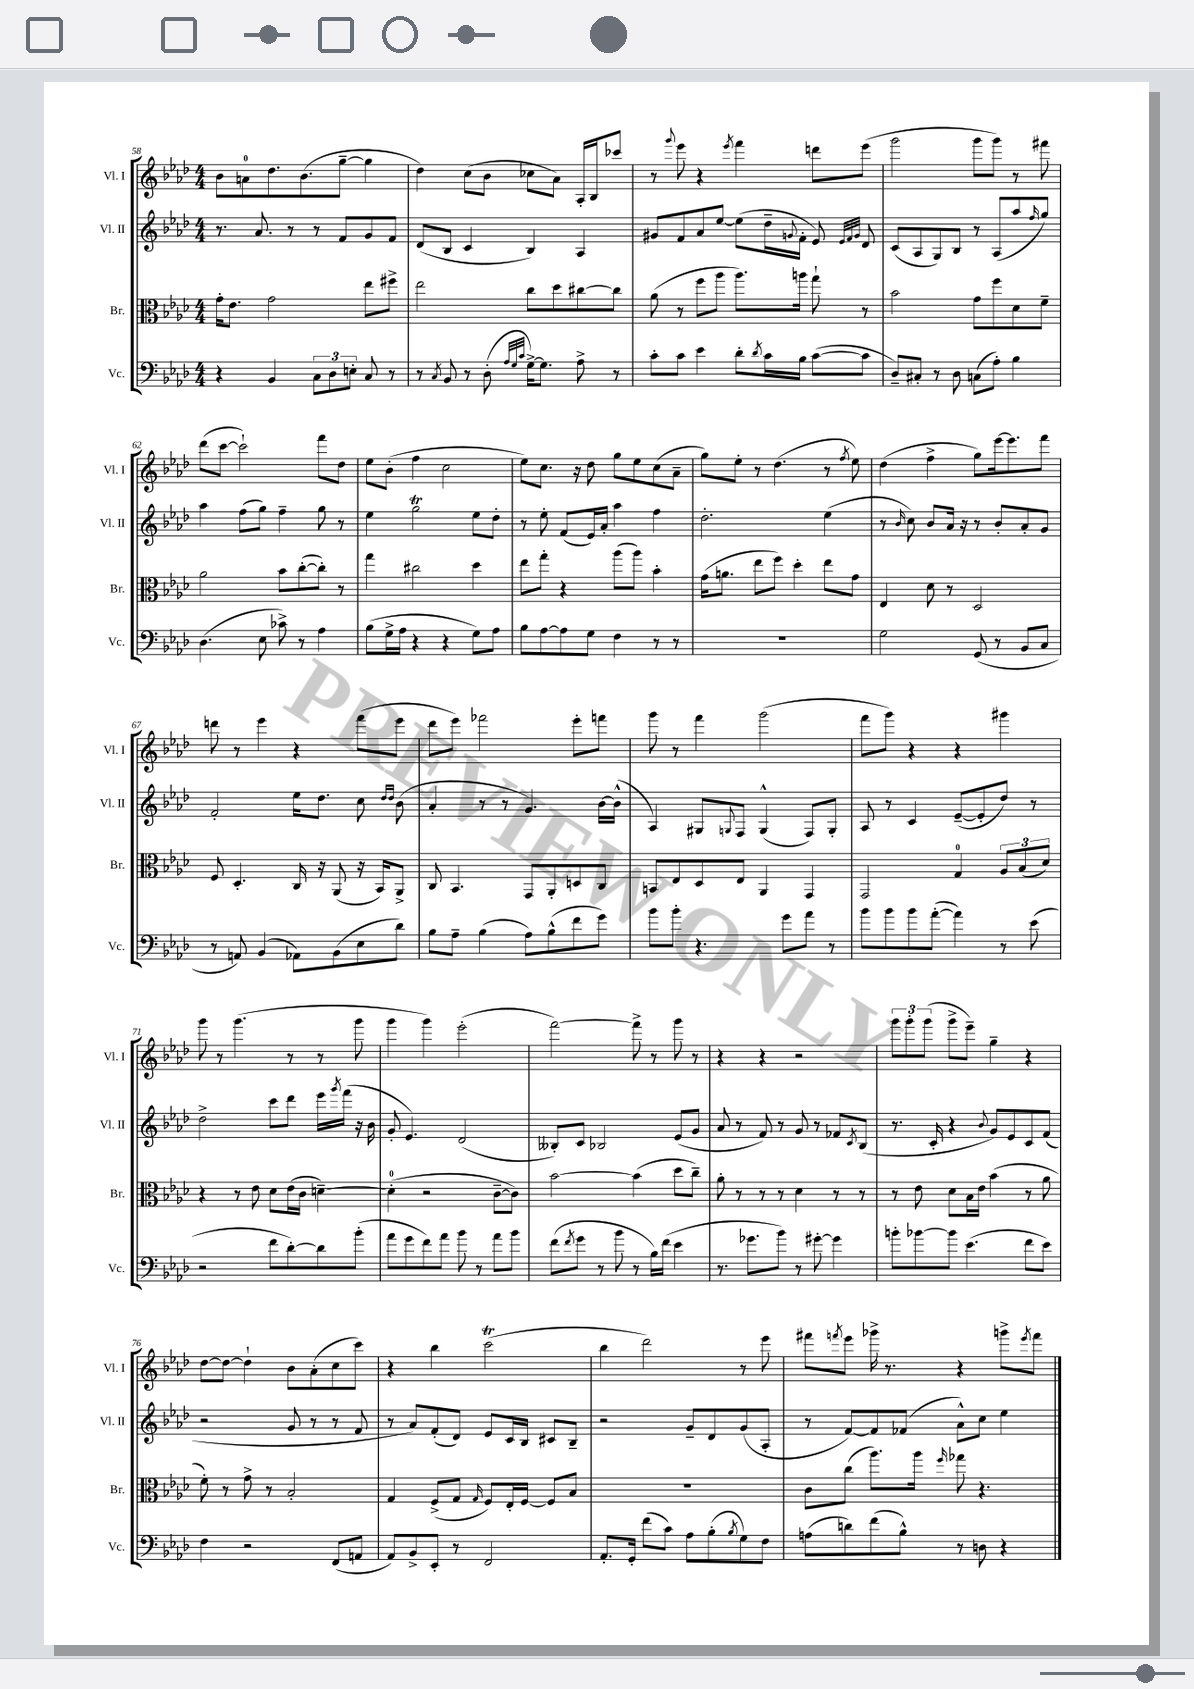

**kern	**kern	**kern	**kern
*staff4	*staff3	*staff2	*staff1
*clefF4	*clefC3	*clefG2	*clefG2
*k[b-e-a-d-]	*k[b-e-a-d-]	*k[b-e-a-d-]	*k[b-e-a-d-]
*M4/4	*M4/4	*M4/4	*M4/4
4r	16g'\LK	8.r	8b-\L
.	8.e-\J	.	.
.	.	.	8a\
.	.	8.a-/	.
4BB-/	2g\	.	8.dd-\
.	.	8r	.
.	.	.	(8.b-\
12C\L	.	8r	.
12D-\	.	.	.
.	.	8f/L	[8gg~\J
12E'\J	.	.	.
8C/	8ee-\L	8g/	4gg\]
8r	8ff#^\J	8f/J	.
=	=	=	=
8r	2ee-\	(8d-/L	4dd-\)
8qC/	.	.	.
8BB-/	.	8B-/J	.
8r	.	4c/	(8cc\L
(8D-'\	.	.	8b-\J
32qqA-/LLL	.	.	.
32qqG/	.	.	.
32qqc/JJJ	.	.	.
[16G^\LK)	8cc\L	4B-/)	8cc-\L
8.G\]J	.	.	.
.	8dd-\	.	8a-\J)
8A-^\	[8cc#\	4A-/	16A-'/LL
.	.	.	16B-/J
8r	8cc#\]J	.	8ccc-/J
=	=	=	=
8c'\L	(8a-\	8g#/L	8r
.	.	.	8qqggg/
8c\J	8r	8f/	8eee-\
4e-\	8ff\L	8a-/	4r
.	8aa-\J	[8ee-/J	.
.	.	.	8qeee-/
8d-'\L	8.aa-\L)	(8ee-\]L	4fff\
8qd-/	.	.	.
16c\L	.	16dd-~\L	.
.	.	8qqg/	.
16B-\JJ	16aa\Jk	16f'\JJ	.
([8c\L	8gg`\	8e-/)	8ddd\L
.	.	32qqe-/LLL	.
.	.	32qqf/	.
.	.	32qqg/JJJ	.
8c\]J	8r	8d-/	(8eee-\J
=	=	=	=
8D-~/L)	2b-\	(8c/L	2ggg\
8C#'/J	.	8A-/	.
8r	.	8G/)	.
8D-\	.	8B-/J	.
(8C\L	8g\L	8r	8ggg\L
8A-'\J)	8ff\	(8A-/L	8ggg\J)
4B-\	8d-\	8aa-/	8r
.	.	16qqff/	.
.	8f~\J	8gg/J)	8fff#\
=	=	=	=
(4.D-\	2a-\	4aa-\	(8ddd-\L
.	.	.	[8ccc\J
.	.	(8ff\L	2ccc`\])
8E-\	.	8gg\J)	.
8c-^\)	8b-\L	4ff~\	.
8r	([8cc'\	.	.
4A-\	8cc'\]J)	8gg\	8fff\L
.	8r	8r	8dd-\J
=	=	=	=
(8B-\L	4gg\	4ee-\	8ee-\L
16G^\L	.	.	(8b-'\J
16A-\JJ	.	.	.
4r	2cc#\	2gg\	4ff\
4r	.	.	2cc\
8G\L)	4dd-\	8ee-\L	.
8A-\J	.	8dd-'\J	.
=	=	=	=
8B-\L	8ee-\L	8r	8ee-\L)
[8A-\	8gg'\J	8ee-'\	8.cc\J
8A-\]	4r	(8f/L	.
.	.	.	16r
8G\J	.	16e-/L)	8dd-\
.	.	16a-'/JJ	.
4F\	(8aa-\L	4aa-\	8gg\L
.	8aa-\J)	.	8ee-\
8r	4b-'\	4ff\	(8cc\
8r	.	.	8a-~\J
=	=	=	=
1r	(16g\LK	2.dd-'\	8gg\L)
.	8.a\J	.	.
.	.	.	8ee-'\J
.	8ee-\L	.	8r
.	8ff\J)	.	(4.dd-\
.	4dd-'\	.	.
.	8ee-\L	(4ee-\	8r
.	.	.	8qff/
.	8g\J	.	8ee-\)
=	=	=	=
2G\	4E-/	8r	(4dd-\
.	.	16qqb-/	.
.	.	8cc\)	.
.	8d-\	8b-/L	4ff^\
.	8r	16a-/Jk	.
.	.	16r	.
(8GG/	2D-/	8r	8gg\L)
8r	.	8b-'/L	[16eee-\k
.	.	.	8.eee-\]
8BB-/L	.	8a-'/	.
8C/J	.	8g/J	8fff\J
=	=	=	=
8r	8F/	2f'/	8ddd\
8AA/)	4.D-'/	.	8r
(4BB-/	.	.	4eee-\
8AA-\L)	16C/	16ee-\LK	4r
.	16r	8.dd-\J	.
(8BB-\	(8AA-/	.	.
8E-\	16r	8cc\	(8fff\L
.	16BB-/LK)	.	.
.	.	16qqdd-/LL	.
.	.	16qqdd-/JJ	.
8d-\J)	8AA-^/J	(8b-\	8eee-\J
=	=	=	=
8B-\L	8C/	4a-'/	8ddd-\L
8A-~\J	4.BB-/	.	8eee-\J)
(4B-\	.	8r	2fff-\
.	.	8r	.
8A-\L)	8GG/L	4.g/)	.
(8B-^^\	8AA-'/	.	.
8f\	8D/	.	8eee-'\L
8g\J)	8C/J	[16b-\LL	8fff\J
.	.	(16b-^^\]JJ	.
=	=	=	=
8b-\L	8BB/L	4A-/)	8ggg\
8b-'\J	8E-/	.	8r
4.r	8D-/	8G#/L	4fff\
.	.	8qqG/	.
.	8E-/J	8F/J	.
.	4AA-/	(4G^^/	(2ggg\
8g\L	.	.	.
8a-\J	4GG/	8F/L)	.
8r	.	8G'/J	.
=	=	=	=
8b-\L	2GG/	8A-/	8fff\L
8b-\	.	8r	8ggg\J)
8b-\	.	4c/	4r
([8a-'\J	.	.	.
4a-\])	4G/	([8e-~/L	4r
.	.	8e-'/]	.
8r	12A-/L	8dd-/J)	4ggg#\
.	(12B-/	.	.
(8e-\	.	8r	.
.	12d-/J)	.	.
=	=	=	=
2r	4r	2dd-^\	8ggg\
.	.	.	8r
.	8r	.	(4.ggg\
.	8e-\	.	.
8f\L	8d-\L	8ccc\L	.
[8d-'\)	(16e-\L	8ddd-\J	8r
.	16c\JJ	.	.
8d-\]	[4d~\)	16eee-\LL	8r
.	.	8qggg/	.
.	.	(16fff\JJ	.
(8b-'\J	.	16r	8ggg\
.	.	16b-\	.
=	=	=	=
8a-\L	(4d'\]	8g'/	4ggg\
8g\	.	4.e-/)	.
8f\)	2r	.	4ggg\)
8a-\J	.	.	.
8b-\	.	(2d-/	(2eee-'\
8r	.	.	.
8a-\L	[8c~\L	.	.
8b-\J	8c\]J)	.	.
=	=	=	=
(8f\L	[2b-\	8B--'/L)	[2fff\)
8qf/	.	.	.
8g\J	.	8c/J	.
8r	.	2B-/	.
8b-\	.	.	.
8r	(4b-\]	.	8fff^\]
16B-\LL)	.	.	8r
(16f\JJ	.	.	.
4e-\	8dd-\L	(8e-/L	8ggg\
.	8cc~\J)	8g/J	8r
=	=	=	=
8.r	8a-'\	8a-/	4r
.	8r	8r	.
8.g-\L	.	.	.
.	8r	8f/)	4r
8b-\J)	8r	8r	.
8r	4d-\	8g/	2r
[8g#'\	.	8r	.
4g#\]	8r	8f-/L	.
.	.	8qc/	.
.	8r	(8B-/J	.
=	=	=	=
8b'\L	8r	8.r	12ggg\L
.	.	.	12ggg'\
[8b-\	8e-\	.	.
.	.	.	(12ggg\J
.	.	16c'/	.
8b-\]J	8d-\L	4r	8ggg^\L
(4.e-\	16B-\L	.	8eee-~\J)
.	16e-\JJ	.	.
.	.	8qqb-/	.
.	(4b-\	8g/L)	4gg~\
.	.	8e-/	.
8f\L	8r	8c/	4r
8e-\J)	8a-\	(8f/J	.
=	=	=	=
4F\	8f'\)	2r	[8dd-\L
.	8r	.	8dd-\_J
2r	8g^\	.	4dd-`\]
.	8r	.	.
.	2B-'/	8g/	8b-\L
.	.	8r	(8a-'\
(8FF/L	.	8r	8cc\
8AA/J	.	8f/	8ccc\J)
=	=	=	=
8AA-/L)	4G/	8r	4r
8BB-^/	.	8a-/L)	.
8EE-'/J	(8F^/L	(8f'/	4bb-\
8r	8G/J	8d-/J)	.
.	16qqG/	.	.
2FF/	8F/L)	8e-/L	(2ccc\
.	16E-'/L	16c/L	.
.	[16F/JJ	16B-/JJ	.
.	8F/]L	8c#/L	.
.	8B-/J	8B-~/J	.
=	=	=	=
8.AA-'/L	1r	2r	4bb-\
16GG'/Jk	.	.	.
(8f\L	.	.	2ddd-\)
8c\J)	.	.	.
8A-\L	.	8g~/L	.
(8B-'\	.	8d-/	.
8qB-/	.	.	.
8G\)	.	(8g/	8r
8F\J	.	8A-'/J	8eee-\
=	=	=	=
(8A\L	8c\L	8r	8fff#\L
.	.	.	8qfff/
8d\)	(8cc\J	[8f/L)	8eee-\J
(8f\	8.aa-\L)	8f/]	16ggg-^\
.	.	.	8.r
8B-^^\J)	.	(8f-/J	.
.	16aa-\Jk	.	.
.	16qqff/	.	.
8r	8gg-\	8a-^^\L)	4r
8D\	4.r	8cc\J	.
4r	.	4ee-\	8ggg^\L
.	.	.	8qeee-/
.	.	.	8fff\J
==	==	==	==
*-	*-	*-	*-
